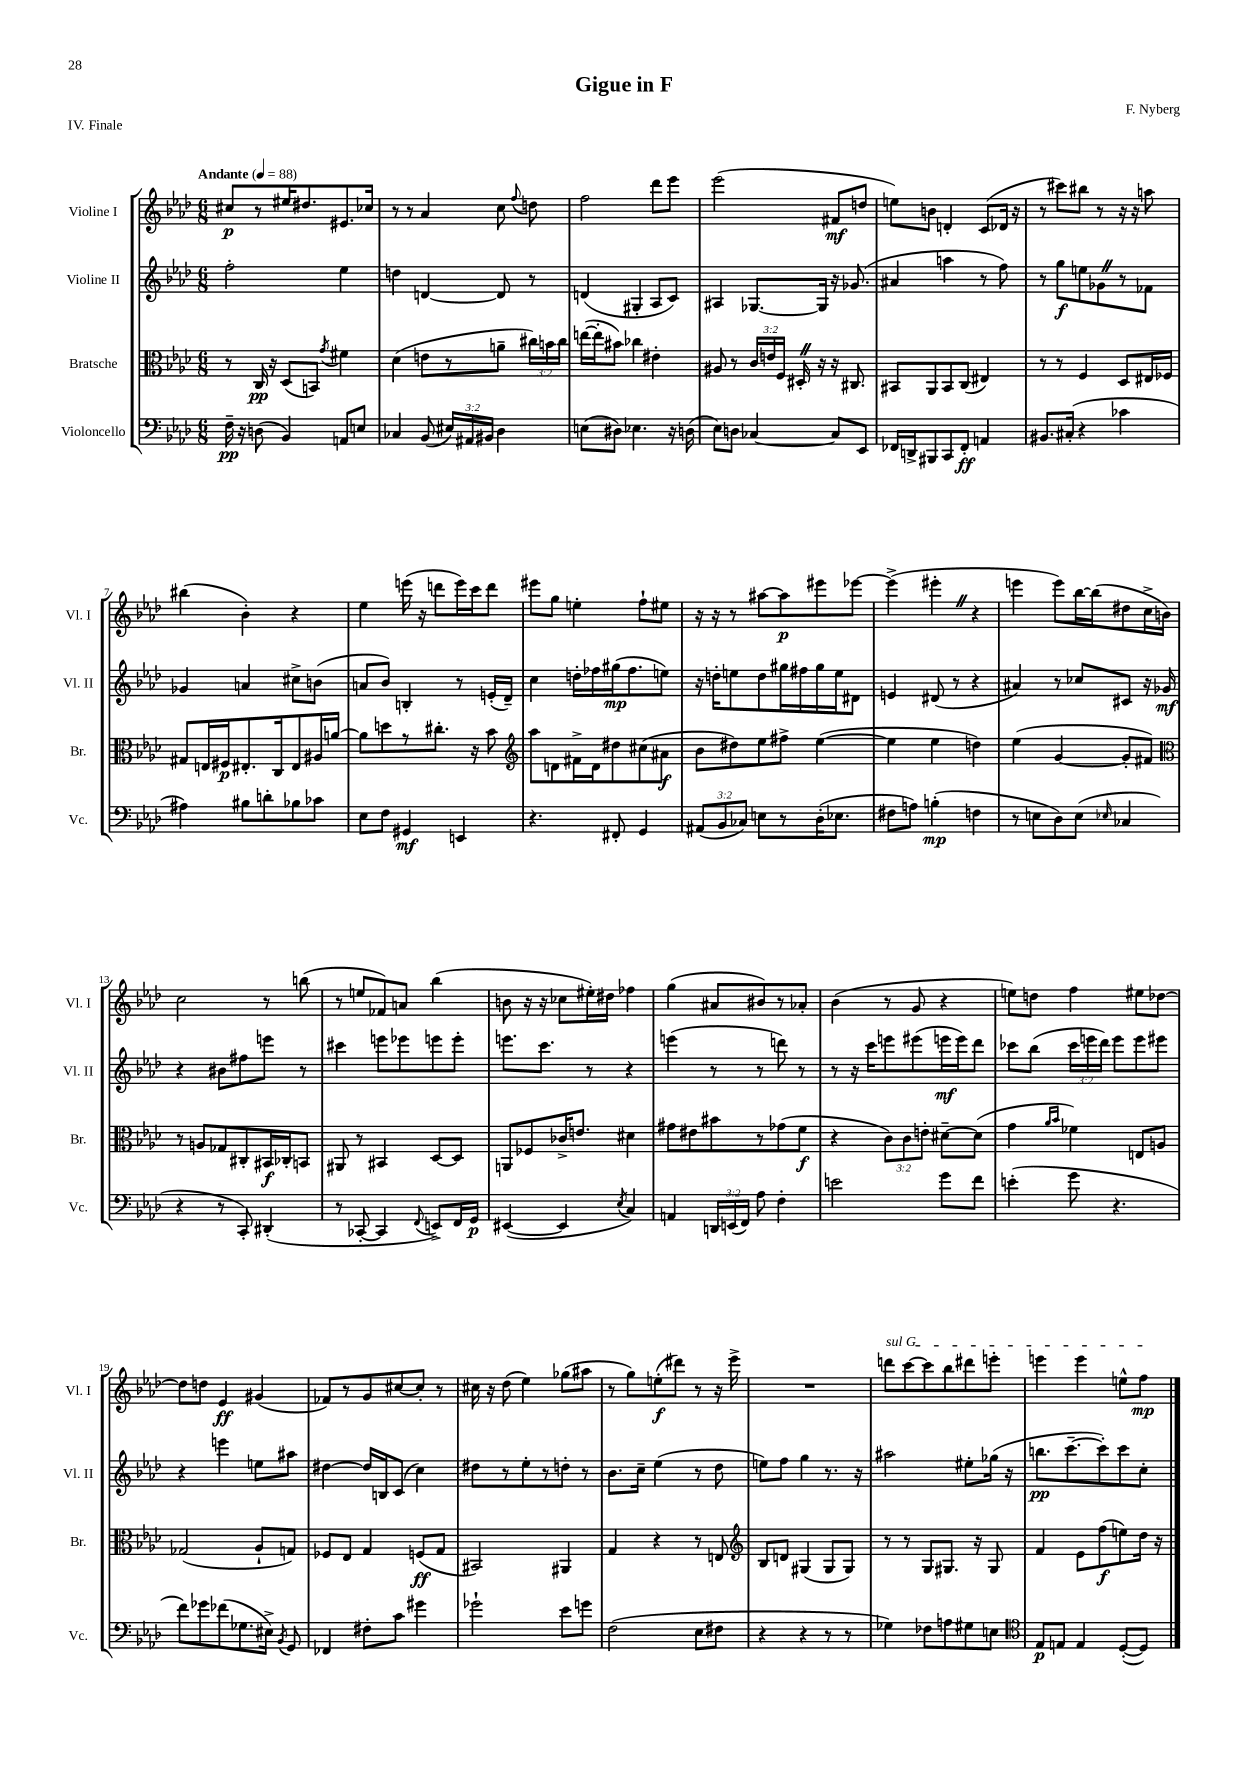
\header { title = "Gigue in F" composer = "F. Nyberg" piece = "IV. Finale" }
<<
\new StaffGroup <<
\new Staff = "s0" \with { instrumentName = "Violine I" shortInstrumentName = "Vl. I" } {
    \clef treble \key aes \major \numericTimeSignature \time 6/8 \tempo "Andante" 4 = 88
    \autoBeamOff cis''8[\p r8 eis''16 dis''8. eis'8. ces''16] |
    r8 r8 aes'4 c''8 \appoggiatura { f''8 } d''8 |
    f''2 des'''8[ ees'''8] |
    ees'''2( fis'8[\mf d''8] |
    e''8[) b'8] d'4-. c'8[( des'16] r16 |
    r8 cis'''8[) bis''8] r8 r16 r16 a''8 |
    bis''4( bes'4-.) r4 |
    ees''4 e'''16( r16 d'''8[ e'''16) c'''16 d'''8] |
    eis'''8[ g''8] e''4-. f''8[-! eis''8] |
    r16 r16 r8 ais''8[~ ais''8\p eis'''8 ees'''8]~ |
    ees'''4->( eis'''4-. \once \override BreathingSign.text = \markup { \musicglyph "scripts.caesura.straight" } \breathe r4 |
    e'''4 e'''8[) bes''16~ bes''16( dis''8 c''16-> b'16]) |
    c''2 r8 b''8( |
    r8 e''8[ fes'8) a'8] bes''4( |
    b'8 r16 r16 ces''8[ eis''16-.) dis''16] fes''4 |
    g''4( ais'8[ bis'8) r8 aes'8]-. |
    bes'4( r8 g'8 r4 |
    e''8[) d''8] f''4 eis''8[ des''8]~ |
    des''8[ d''8] ees'4\ff gis'4( |
    fes'8[) r8 g'8 cis''8~ cis''8]-. r8 |
    cis''16 r16 des''8( ees''4) ges''8[( ais''8] |
    r8 g''8[) e''8-.\f( dis'''8]) r8 r16 ees'''16-> |
    R2. |
    \once \override TextSpanner.bound-details.left.text = \markup { \italic "sul G" } d'''8[\startTextSpan c'''8~ c'''8 bes''8 dis'''8 e'''8]-. |
    e'''4 e'''4 e''8[-^ f''8]\mp\stopTextSpan \bar "|." |
}
\new Staff = "s1" \with { instrumentName = "Violine II" shortInstrumentName = "Vl. II" } {
    \clef treble \key aes \major \numericTimeSignature \time 6/8 \override Staff.TupletNumber.text = #tuplet-number::calc-fraction-text
    \autoBeamOff f''2-. ees''4 |
    d''4 d'4~ d'8 r8 |
    d'4( gis4-. aes8[ c'8]) |
    ais4 ges8.[~ ges16] r16 ges'8.( |
    ais'4 a''4 r8 f''8) |
    r8 g''8[\f e''8 ges'8 \once \override BreathingSign.text = \markup { \musicglyph "scripts.caesura.straight" } \breathe r8 fes'8] |
    ges'4 a'4 cis''8[-> b'8]( |
    a'8[ bes'8]) b4-. r8 e'16[-.( des'16]--) |
    c''4 d''16[-. fes''16 gis''16\mp( fes''8. e''8]) |
    r16 d''16[-. e''8 d''8 gis''16 fis''16 gis''16 e''16 dis'8] |
    e'4 dis'8( r8 r4 |
    ais'4) r8 ces''8[ cis'8] r16 ges'16\mf |
    r4 bis'8[ fis''8 e'''8] r8 |
    cis'''4 e'''8[ ees'''8 e'''8 e'''8]-. |
    e'''8.[ c'''8.] r8 r4 |
    e'''4( r8 r8 d'''8) r8 |
    r8 r16 c'''16[ e'''8 eis'''8( e'''16\mf e'''16) des'''8] |
    ces'''8[ bes''8]( \tuplet 3/2 { ces'''16[ e'''16 des'''16]) } e'''8[ e'''8 eis'''8] |
    r4 e'''4 e''8[ ais''8] |
    dis''4~ dis''16[ b16 c'8]( c''4) |
    dis''8[ r8 ees''8-. r8 d''8]-. r8 |
    bes'8.[ c''16]-- ees''4( r8 des''8 |
    e''8[) f''8] g''4 r8. r16 |
    ais''2 eis''8[-. ges''16]( r16 |
    b''8.[\pp c'''8.~-- c'''8-.) c'''8 c''8]-. \bar "|." |
}
\new Staff = "s2" \with { instrumentName = "Bratsche" shortInstrumentName = "Br." } {
    \clef alto \key aes \major \numericTimeSignature \time 6/8 \override Staff.TupletNumber.text = #tuplet-number::calc-fraction-text
    \autoBeamOff r8 c16\pp r16 des8[( b,8]) \acciaccatura { g'8 } fis'4 |
    des'4( e'8[ r8 a'8]-- \tuplet 3/2 { cis''16[) b'16 cis''16] } |
    e''16[~( e''16-. bis'8]) ces''4 eis'4-. |
    ais8 r8 \tuplet 3/2 { c'16[ e'16 f16] } dis16-. \once \override BreathingSign.text = \markup { \musicglyph "scripts.caesura.straight" } \breathe r16 r16 cis8. |
    bis,8[ aes,8 bis,8 c8]( eis4) |
    r8 r8 f4 des8[ eis16 fes16] |
    gis8[ e16 fis16\p eis8.-. c16 eis8 ais16 a'16]~ |
    a'8[ d''8 r8 cis''8.]-. r16 bes'8 |
    \clef treble aes''8[ d'8 fis'16-> d'16 dis''8 cis''8( ais'8]\f |
    bes'8[ dis''8) ees''8 fis''8]-> ees''4~( |
    ees''4 ees''4 d''4) |
    ees''4( g'4~ g'8[-. fis'8]) |
    \clef alto r8 a8[ ges8 cis8-. bis,16\f ces16-. b,8] |
    ais,8 r8 bis,4 des8[~ des8] |
    a,8[ fes8 ces'16-> e'8.] dis'4 |
    gis'8[ eis'8 bis'8 r8 ges'8( f'8]\f |
    r4 \tuplet 3/2 { c'8[) c'8 e'8]-. } dis'8[~-- dis'8]( |
    g'4 \grace { aes'16[ bes'16] } fes'4) e8[ a8] |
    ges2( aes8[-! g8]) |
    fes8[ ees8] g4 f8[\ff( g8] |
    bis,2) ais,4 |
    g4 r4 r8 e8 |
    \clef treble bes8[ d'8] gis4( gis8[ gis8]) |
    r8 r8 g8[ gis8.] r16 gis8 |
    f'4 ees'8[ f''8\f( e''8) des''16] r16 \bar "|." |
}
\new Staff = "s3" \with { instrumentName = "Violoncello" shortInstrumentName = "Vc." } {
    \clef bass \key aes \major \numericTimeSignature \time 6/8 \override Staff.TupletNumber.text = #tuplet-number::calc-fraction-text
    \autoBeamOff f16--\pp r16 d8( bes,4) a,8[ e8] |
    ces4 bes,8( \tuplet 3/2 { eis16[) ais,16 bis,16] } des4 |
    e8[( dis8]) ees4. r16 d16( |
    ees8[) d8] ces4~ ces8[ ees,8] |
    fes,16[ d,16-> bis,,8 c,8 fes,8]-.\ff a,4 |
    bis,8.[ cis16]-.( r4 ces'4 |
    ais4) bis8[ d'8-. bes8 ces'8] |
    ees8[ f8] gis,4\mf e,4 |
    r4. fis,8-. g,4 |
    \tuplet 3/2 { ais,8[( bes,8 ces8]) } e8[ r8 des16-.( ees8.] |
    fis8[ a8]) b4-.\mp( f4 |
    r8 e8[ des8) e8]( \grace { ees16 } ces4 |
    r4 r8 c,8-.) dis,4-.( |
    r8 ces,8~-. ces,4 \appoggiatura { f,8 } e,8[->) f,16 g,16]\p |
    eis,4~( eis,4 \acciaccatura { ees8 } c4) |
    a,4 \tuplet 3/2 { d,16[ e,16( f,16]) } aes8 f4-. |
    e'2 g'8[ f'8] |
    e'4-.( g'8 r4. |
    f'8[) ges'8 fes'8( ges8. eis16]->) \acciaccatura { bes,8 } g,8 |
    fes,4 fis8[-. c'8] gis'4 |
    ges'2-! ees'8[ g'8] |
    f2( ees8[ fis8] |
    r4 r4 r8 r8 |
    ges4) fes8[ a8 gis8 e8] |
    \clef tenor ees8[\p e8] e4 des8[~-.( des8]) \bar "|." |
}
>>
>>
